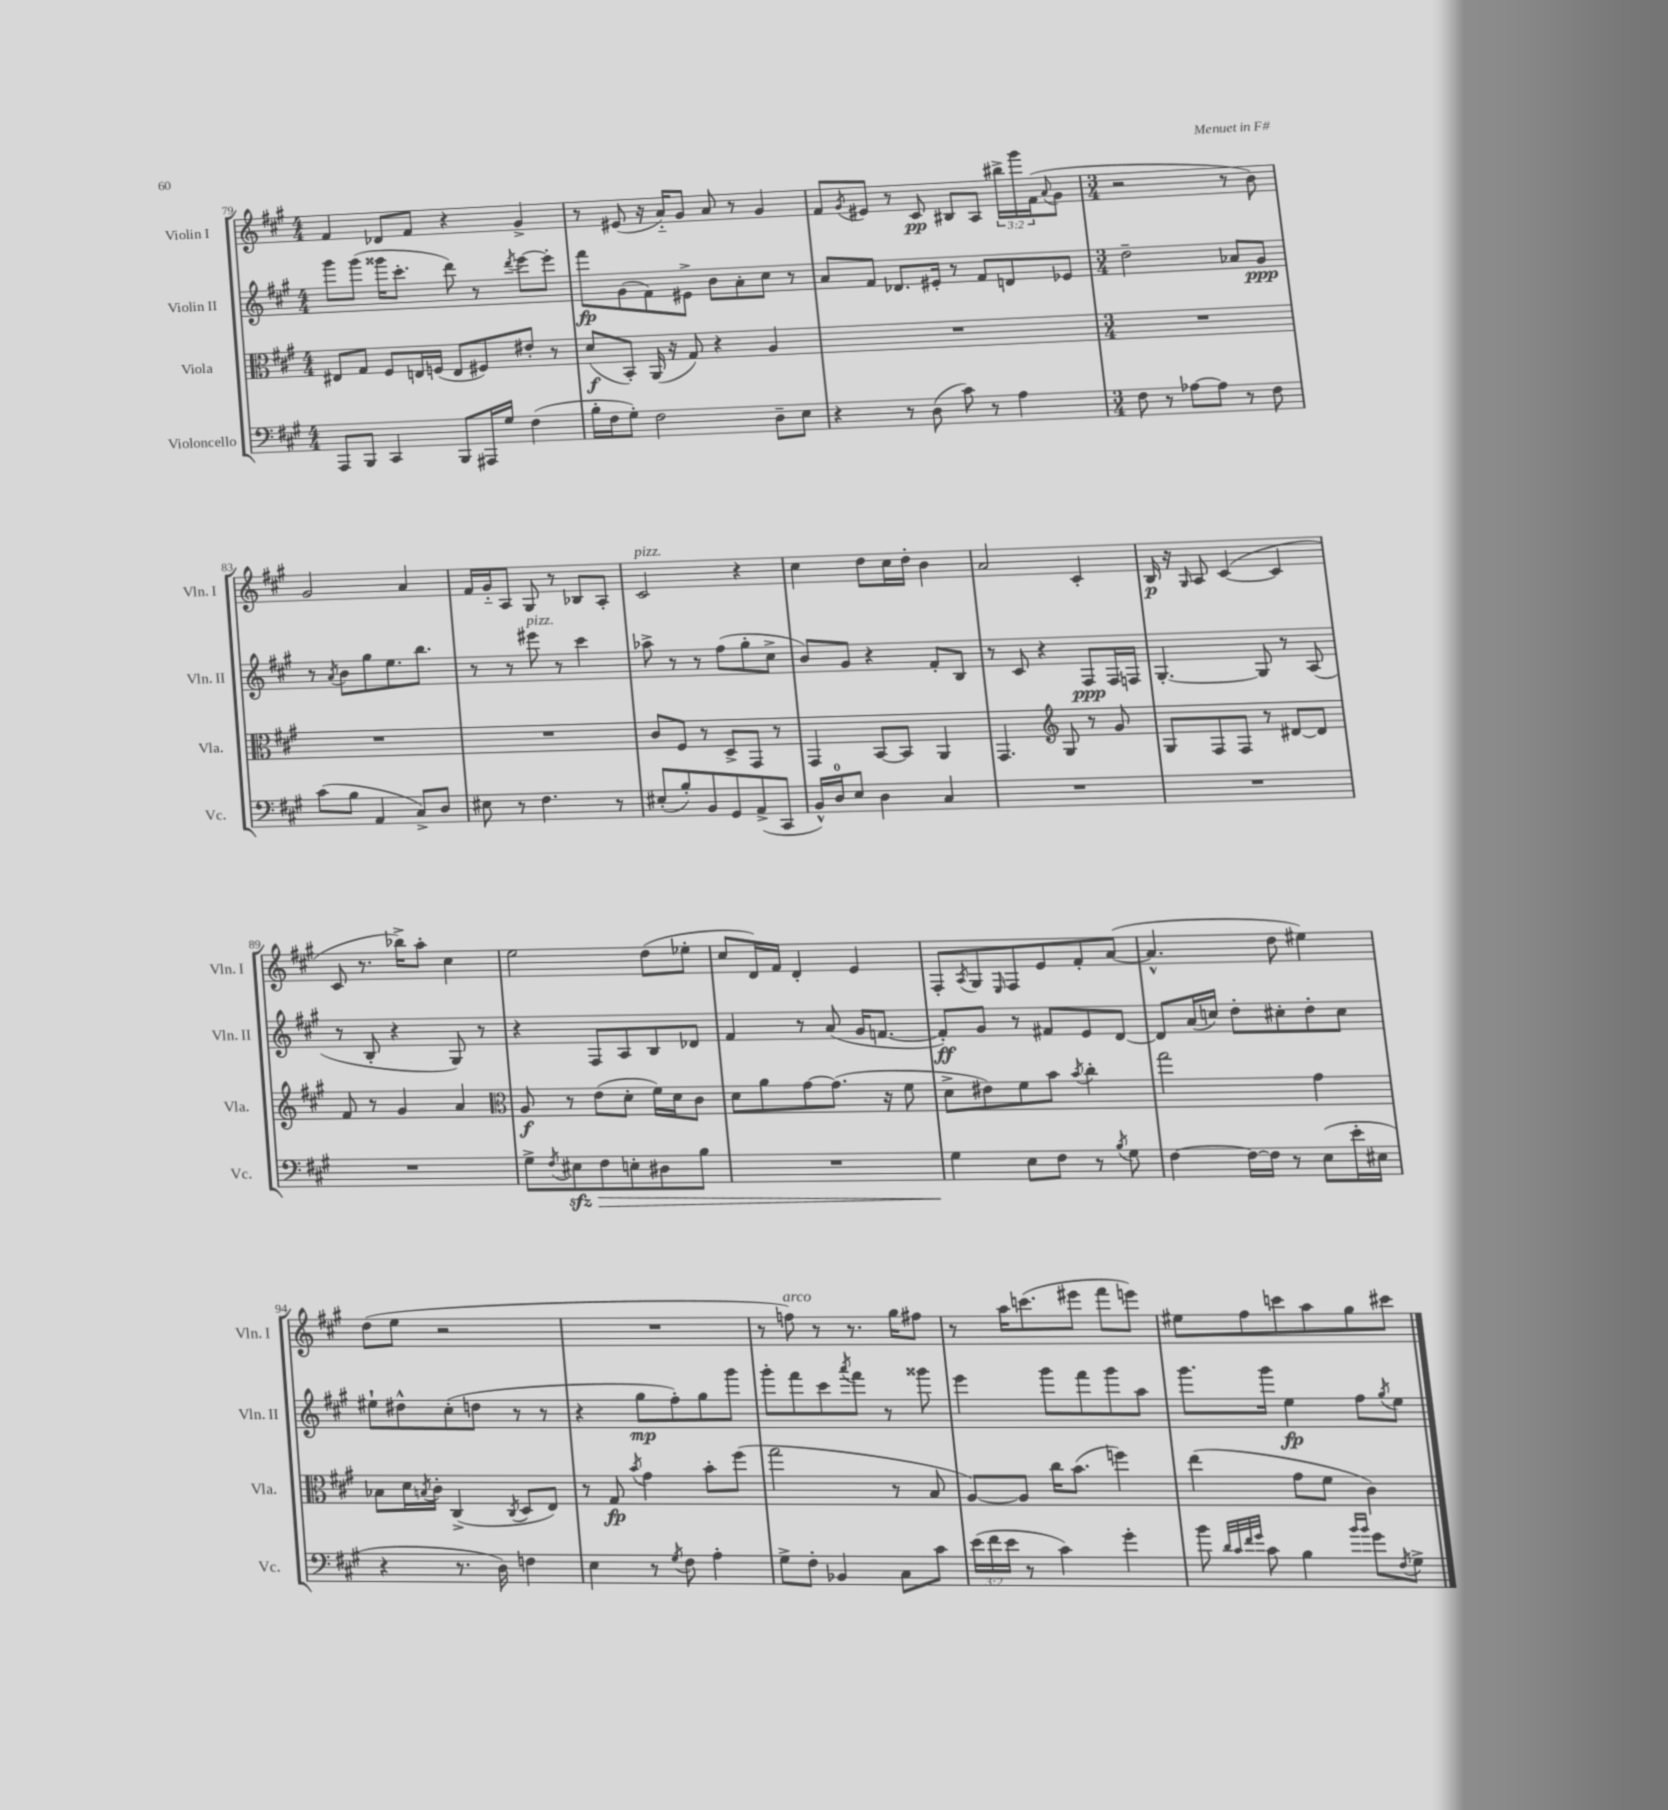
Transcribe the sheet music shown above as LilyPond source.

<<
\new StaffGroup <<
\new Staff = "s0" \with { instrumentName = "Violin I" shortInstrumentName = "Vln. I" } {
    \clef treble \key a \major \numericTimeSignature \time 4/4 \override Staff.TupletNumber.text = #tuplet-number::calc-fraction-text
    fis'4 des'8 fis'8 r4 gis'4-> |
    r8 eis'8( r16 a'16-_) gis'8 a'8 r8 gis'4 |
    fis'8 \acciaccatura { gis'8 } eis'8 r8 cis'8\pp bis8 a8 \tuplet 3/2 { bis''16-> gis'''16 fis'16( } \appoggiatura { a'8 } gis'8 |
    \numericTimeSignature \time 3/4 r2 r8 b'8) |
    gis'2 a'4 |
    fis'16 gis'16-_ a8 gis8 r8 bes8 a8-. |
    cis'2^\markup { \italic "pizz." } r4 |
    cis''4 d''8 cis''16 d''16-. b'4 |
    a'2 cis'4-. |
    b16\p r16 \grace { gis16 } a8 cis'4~( cis'4 |
    cis'8 r8. bes''16->) a''8-. cis''4 |
    e''2 d''8( ees''8-. |
    cis''8 d'16) fis'16 d'4-. e'4 |
    fis8-. \acciaccatura { a8 } gis8 \grace { e16 } fis8 e'8 fis'8-. a'8~( |
    a'4.-^ d''8 eis''4) |
    d''8( e''8 r2 |
    R2. |
    r8 f''8^\markup { \italic "arco" }) r8 r8. gis''16 fis''8 |
    r8 a''16 c'''8.( eis'''8 fis'''8 e'''8) |
    eis''8 fis''8 c'''8 a''8 gis''8 cis'''8 \bar "|." |
}
\new Staff = "s1" \with { instrumentName = "Violin II" shortInstrumentName = "Vln. II" } {
    \clef treble \key a \major \numericTimeSignature \time 4/4
    gis'''8 gis'''8( gisis'''16 cis'''8.-. d'''8) r8 \acciaccatura { d'''8 } e'''8~ e'''8-. |
    fis'''8\fp gis'8( fis'8) eis'8-> b'8 a'8-. cis''8 r8 |
    a'8 fis'8 des'8. eis'16-. r8 fis'8 d'8 ees'8 |
    \numericTimeSignature \time 3/4 d''2-- aes'8 gis'8\ppp |
    r8 \acciaccatura { a'8 } b'8 gis''8 e''8. b''8. |
    r8 r8 eis'''8^\markup { \italic "pizz." } r8 cis'''4 |
    aes''8-> r8 r8 fis''8( gis''8-. cis''8-> |
    b'8) gis'8 r4 fis'8-. b8 |
    r8 cis'8 r4 fis8\ppp fis16 f16 |
    gis4.~-. gis8 r8 a8( |
    r8 b8-. r4 gis8) r8 |
    r4 fis8 a8 b8 des'8 |
    fis'4 r8 a'8( gis'16 f'8.~ |
    f'8-.\ff) gis'8 r8 fis'8 e'8 d'8~ |
    d'8 a'16( c''16) d''8-. cis''8-. d''8-. cis''8 |
    eis''8-! dis''8-^ cis''8-.( d''8 r8 r8 |
    r4 gis''8\mp fis''8-.) gis''8 gis'''8 |
    gis'''8-. fis'''8 cis'''8 \acciaccatura { a'''8 } fis'''8 r8 gisis'''8 |
    e'''4 gis'''8 fis'''8 gis'''8 a''8 |
    gis'''8. gis'''16 e''4\fp fis''8 \acciaccatura { gis''8 } e''8 \bar "|." |
}
\new Staff = "s2" \with { instrumentName = "Viola" shortInstrumentName = "Vla." } {
    \clef alto \key a \major \numericTimeSignature \time 4/4
    eis8 gis8 fis8 e16 f16( e8 fis8) eis'8-. r8 |
    d'8\f( b,8-.) a,16( r16 gis8) r4 a4 |
    R1 |
    \numericTimeSignature \time 3/4 R2. |
    R2. |
    R2. |
    cis'8 fis8 r8 d8-> gis,8 r8 |
    gis,4 b,8~ b,8 a,4 |
    gis,4. \clef treble gis8 r8 gis'8 |
    gis8 fis8 fis8 r8 dis'8~ dis'8 |
    fis'8 r8 gis'4 a'4 |
    \clef alto a8\f r8 e'8( d'8-. fis'16) d'16 cis'8 |
    d'8 a'8 gis'8~ gis'8.( r16 fis'8 |
    d'8-> eis'8) fis'8 b'8 \acciaccatura { b'8 } cis''4-. |
    gis''2 gis'4 |
    bes8 d'16 \acciaccatura { b8 } cis'16-. cis4->( \acciaccatura { cis8 } d8 e8) |
    r8 gis8\fp \acciaccatura { b'8 } gis'4 b'8-. fis''8( |
    gis''2 r8 b8 |
    a8~) a8 cis''16 b'8.( f''4) |
    e''4( gis'8 fis'8 cis'4) \bar "|." |
}
\new Staff = "s3" \with { instrumentName = "Violoncello" shortInstrumentName = "Vc." } {
    \clef bass \key a \major \numericTimeSignature \time 4/4 \override Staff.TupletNumber.text = #tuplet-number::calc-fraction-text
    a,,8 b,,8 cis,4 b,,8 ais,,16 gis16 fis4( |
    b16-. fis16 gis8-.) fis2 d8-- e8 |
    r4 r8 d8( cis'8) r8 a4 |
    \numericTimeSignature \time 3/4 fis8 r8 aes8~ aes8 r8 fis8 |
    cis'8( b8 a,4 cis8->) d8 |
    eis8 r8 fis4. r8 |
    eis8-.( b8-.) b,8 gis,8 a,8->( cis,8 |
    b,16-^) d16-0 e8 d4 cis4 |
    R2. |
    R2. |
    R2. |
    gis8-> \acciaccatura { fis8 } eis8\sfz\> fis8 e8-. dis8 b8 |
    R2. |
    gis4\! e8 fis8 r8 \acciaccatura { b8 } gis8 |
    fis4~ fis16~ fis16 r8 e8( e'16-. eis16 |
    r4 r8. d16) f4 |
    e4 r8 \acciaccatura { gis8 } fis8 a4-. |
    gis8-> fis8-. bes,4 cis8 cis'8 |
    \tuplet 3/2 { e'16( fis'16 e'16 } r8 cis'4) gis'4-. |
    b'8 \grace { d'32 cis'32 fis'32 gis'32 } cis'8 b4 \grace { b'16 b'16 } gis'8 \acciaccatura { fis8 } gis8-> \bar "|." |
}
>>
>>
\layout { \context { \Score currentBarNumber = #79 } }
